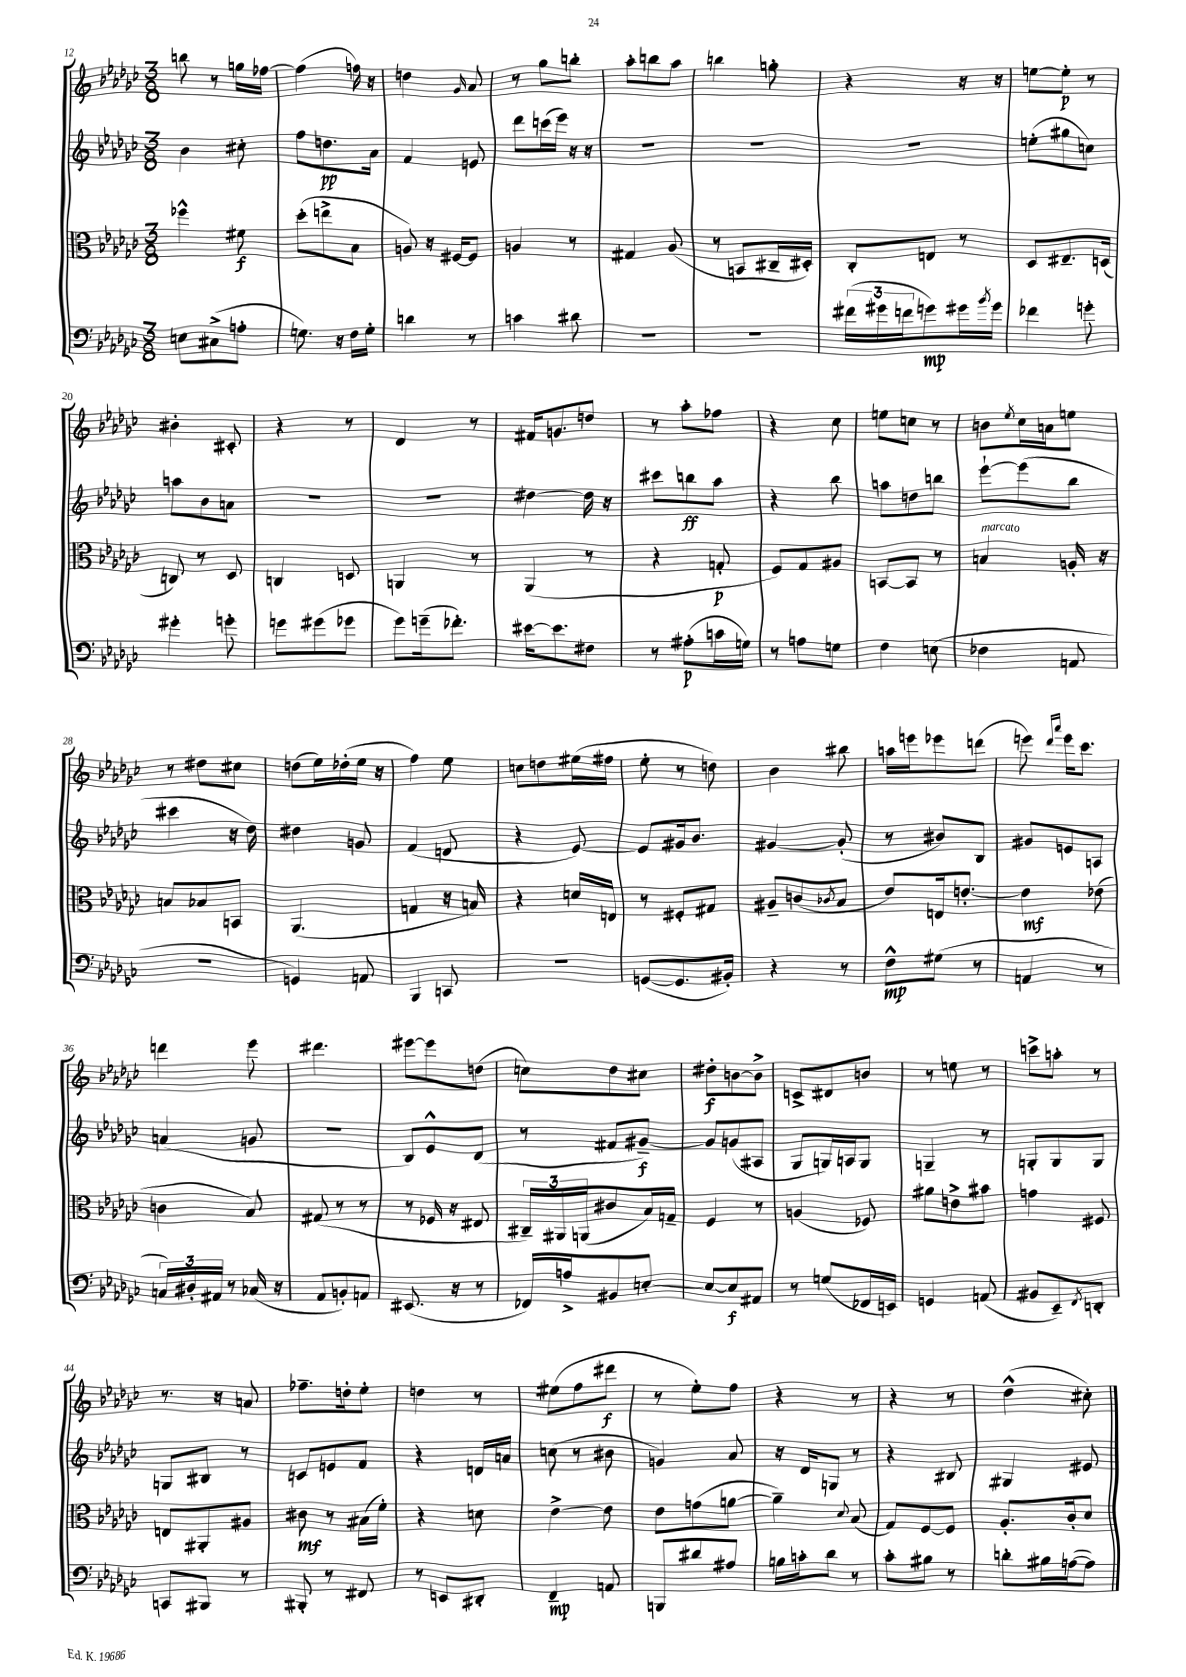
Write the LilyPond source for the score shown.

<<
\new StaffGroup <<
\new Staff = "s0" {
    \clef treble \key ges \major \numericTimeSignature \time 3/8
    b''8 r8 g''16 fes''16~ |
    fes''4( f''16) r16 |
    d''4 \grace { ges'16 } aes'8 |
    r8 ges''8 b''8-. |
    aes''8-. b''8 aes''8 |
    b''4 g''8-. |
    r4 r16 r16 |
    e''8~ e''8-.\p r8 |
    bis'4-. cis'8-. |
    r4 r8 |
    des'4 r8 |
    fis'16 g'8. d''8 |
    r8 aes''8-. fes''8 |
    r4 ces''8 |
    e''8 c''8 r8 |
    b'8 \acciaccatura { ees''8 } ces''16 a'16 e''8 |
    r8 dis''8 cis''8 |
    d''8( ees''16) des''16-.( ees''16 r16 |
    f''4) ees''8 |
    c''8 d''8 eis''16( fis''16 |
    ees''8-. r8 d''8) |
    bes'4 bis''8 |
    a''16 e'''16 ees'''8 d'''8( |
    e'''8) \grace { des'''16 aes'''16 } e'''16 ces'''8. |
    d'''4 ees'''8 |
    dis'''4. |
    eis'''8~ eis'''8 d''8( |
    c''8) des''8 cis''8 |
    dis''8-.\f b'8~ b'8-> |
    c'8-> dis'8 b'8 |
    r8 e''8 r8 |
    c'''8-> a''8-. r8 |
    r8. r16 a'8 |
    fes''8.-- d''16-. ees''8-. |
    d''4 r8 |
    eis''8( f''8 dis'''8\f |
    r8 ees''8-.) f''8 |
    r4 r8 |
    r4 r8 |
    des''4-^( cis''8-.) \bar "|." |
}
\new Staff = "s1" {
    \clef treble \key ges \major \numericTimeSignature \time 3/8
    bes'4 cis''8-. |
    f''8 d''8.\pp aes'16 |
    f'4 e'8 |
    des'''8 c'''16( ees'''16) r16 r16 |
    R4. |
    R4. |
    R4. |
    e''8-.( gis''8 c''8) |
    a''8 bes'8 a'8 |
    R4. |
    R4. |
    dis''4~ dis''16 r16 |
    cis'''8 b''8\ff aes''8 |
    r4 bes''8 |
    a''8 d''8 b''8 |
    ees'''8~-! ees'''8( bes''8 |
    cis'''4 r16 des''16) |
    dis''4 g'8 |
    f'4( d'8 |
    r4 ees'8~) |
    ees'8 gis'16 bes'8. |
    gis'4~ gis'8-.( |
    r8 bis'8) bes8 |
    gis'8 e'8 a8 |
    a'4( g'8 |
    R4. |
    bes8) ees'8-^ des'8( |
    r8 fis'8 gis'8~--\f) |
    gis'8 g'8( ais8 |
    ges8 g16) a16 g8 |
    g4-- r8 |
    g8-. g8 g8 |
    g8 bis8 r8 |
    c'8 e'8 f'8 |
    r4 d'16 a'16 |
    c''8( r8 bis'8 |
    g'4) aes'8 |
    r16 des'16 g8 r8 |
    r4 bis8 |
    gis4 eis'8 \bar "|." |
}
\new Staff = "s2" {
    \clef alto \key ges \major \numericTimeSignature \time 3/8
    fes''4-^ fis'8\f |
    des''8-.( e''8-> bes8 |
    a8) r16 fis16~ fis8 |
    a4 r8 |
    gis4 aes8( |
    r8 b,8 cis16-- dis16-.) |
    ces8-. e8 r8 |
    des8 eis8.-- d16( |
    c8) r8 des8 |
    c4 d8 |
    a,4 r8 |
    aes,4( r8 |
    r4 g8-.\p |
    f8) ges8 ais8 |
    b,8~ b,8 r8 |
    b4^\markup { \italic "marcato" } a16-. r16 |
    b8 bes8 b,8 |
    aes,4.( |
    g4 r16 b16) |
    r4 d'16 e16 |
    r8 fis8-. gis8 |
    ais8-- c'8( \acciaccatura { ces'8 } bes8 |
    ees'8) e16 e'8.~-. |
    e'4\mf ees'8( |
    c'4 bes8) |
    gis8( r8 r8 |
    r8 fes16 r16 eis8 |
    \tuplet 3/2 { cis16--) ais,16 a,16( } cis'8 bes16) g16-- |
    f4 r8 |
    a4( fes8) |
    ais'8 e'8-> bis'8 |
    g'4 fis8 |
    e8 ais,8-. ais8 |
    cis'8\mf r8 bis16( f'16-.) |
    r4 d'8 |
    ees'4~-> ees'8 |
    ees'8 g'8( a'8~ |
    a'4--) \appoggiatura { des'8 } bes8( |
    ges8) f8~ f8 |
    aes8.-. ces'16-. des'8 \bar "|." |
}
\new Staff = "s3" {
    \clef bass \key ges \major \numericTimeSignature \time 3/8
    e8 cis8->( a8-. |
    g8.) r16 f16 g16-. |
    d'4 r8 |
    c'4 dis'8 |
    R4. |
    R4. |
    \tuplet 3/2 { fis'16( gis'16 f'16 } g'8\mp) gis'16 \acciaccatura { bes'8 } gis'16 |
    fes'4 g'8-. |
    gis'4-. g'8-. |
    g'8 gis'8( ges'8 |
    ges'8) g'16--( fes'8.-.) |
    eis'16~ eis'8. fis8 |
    r8 ais8-.\p( c'16 g16) |
    r8 a8 g8 |
    f4 e8( |
    fes4 a,8 |
    R4. |
    g,4) a,8 |
    bes,,4 c,8 |
    R4. |
    g,8~( g,8. bis,16-.) |
    r4 r8 |
    f8-^\mp gis8( r8 |
    a,4 r8 |
    \tuplet 3/2 { c16) dis16-. ais,16 } r8 ces16( r16 |
    aes,8 b,8-.) a,8 |
    eis,8.( r16 r8 |
    fes,16) a16-> bis,8 e8~-. |
    e8~ e8\f ais,8 |
    r8 g8( fes,16 e,16) |
    g,4 a,8( |
    bis,8 ees,8--) \acciaccatura { f,8 } d,8-. |
    c,8 bis,,8 r8 |
    bis,,8-. r8 fis,8 |
    r8 e,8 dis,8-. |
    f,4--\mp a,8 |
    b,,8 dis'8 ais8 |
    b16 c'16-. des'8 r8 |
    ces'8-. bis8 r8 |
    d'8-. bis16 a16~( a8) \bar "|." |
}
>>
>>
\layout { \context { \Score currentBarNumber = #12 } }
